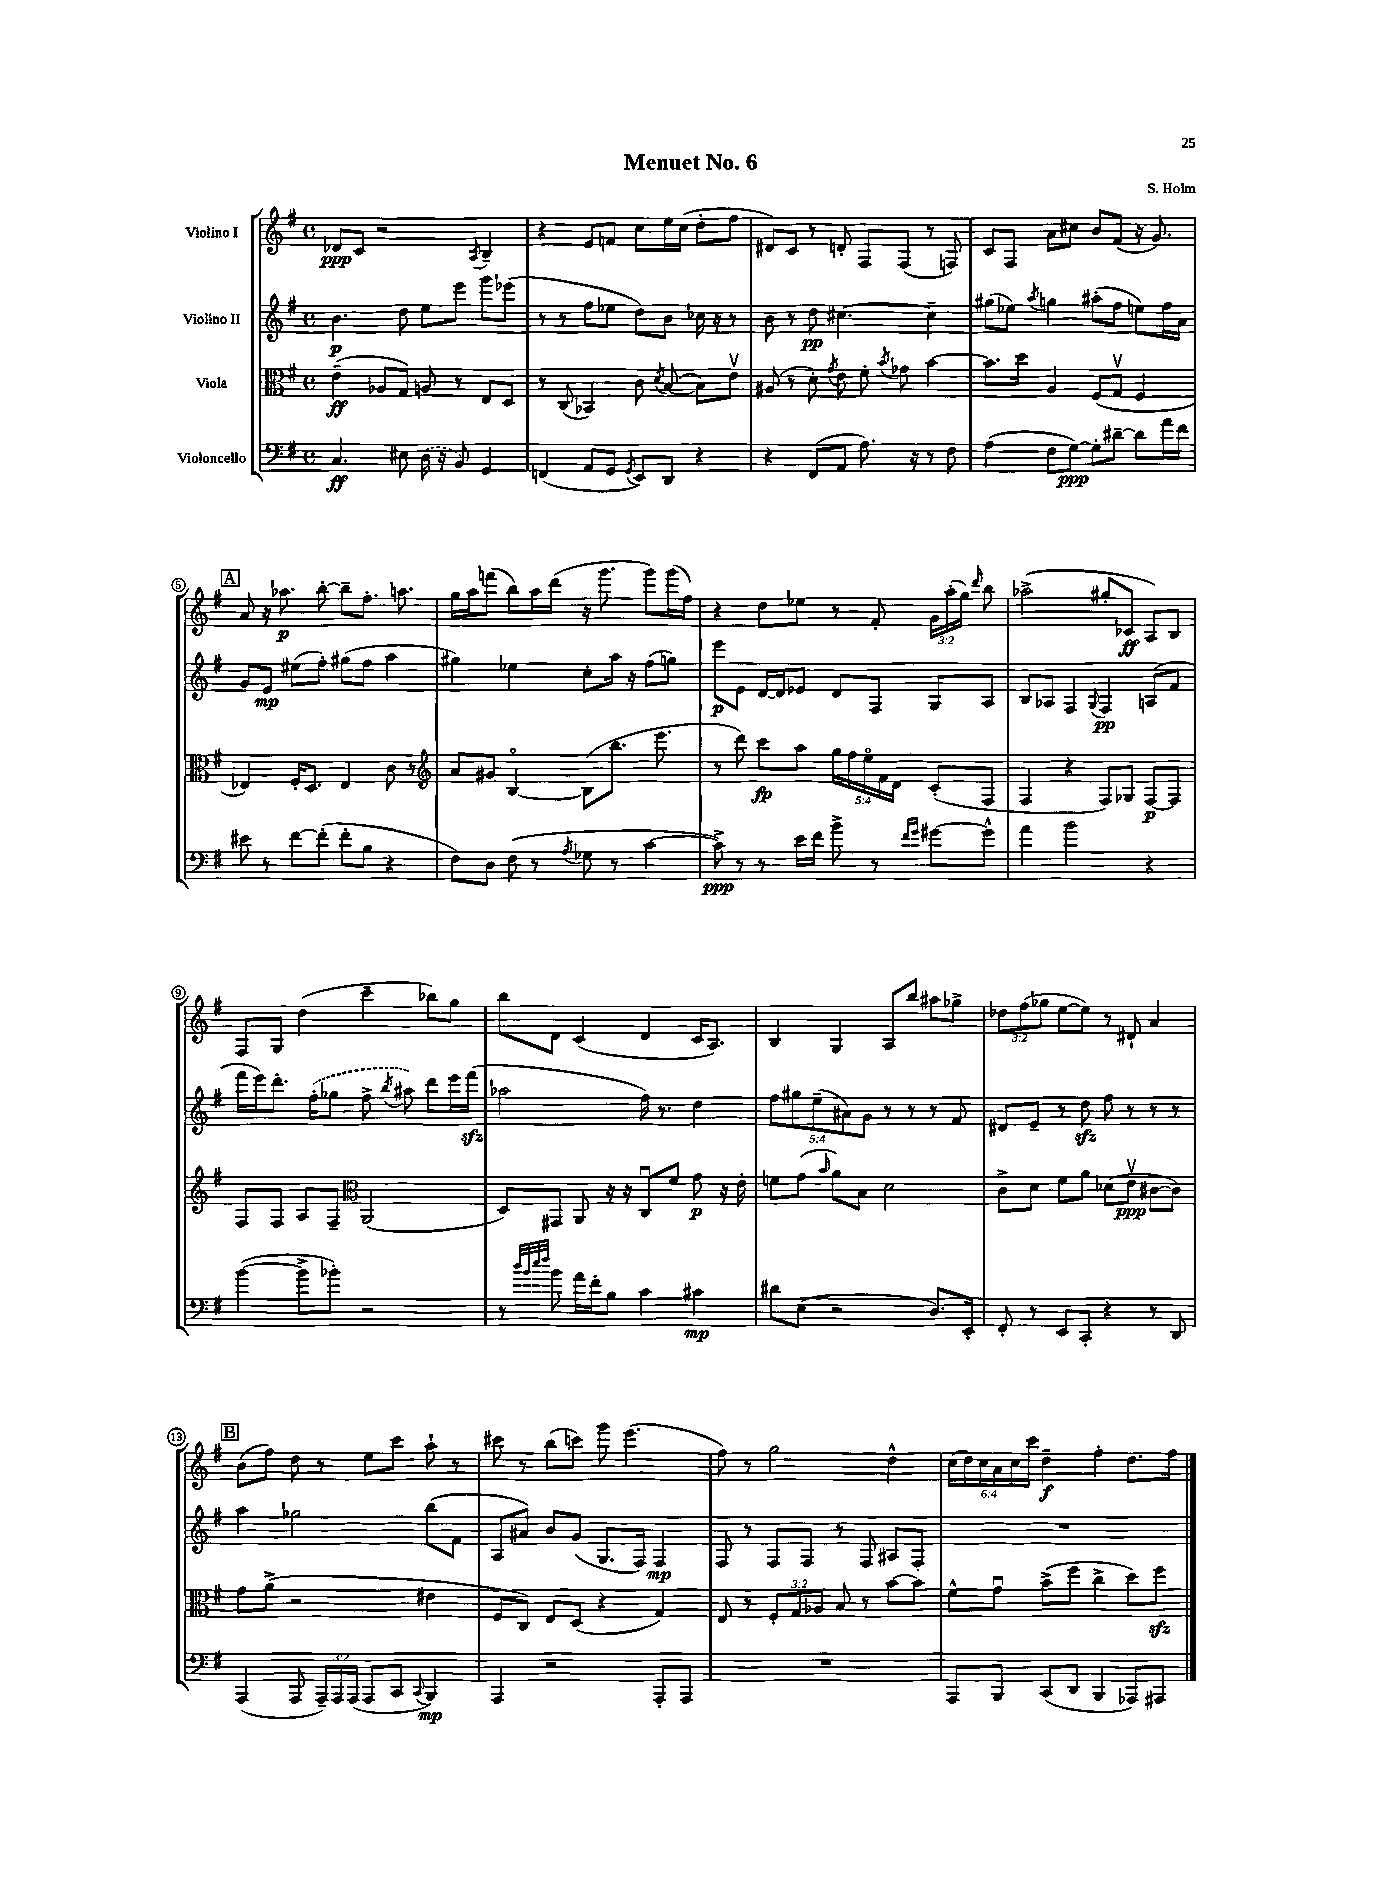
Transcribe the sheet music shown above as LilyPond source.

\header { title = "Menuet No. 6" composer = "S. Holm" }
<<
\new StaffGroup <<
\new Staff = "s0" \with { instrumentName = "Violino I" } {
    \clef treble \key g \major \defaultTimeSignature \time 4/4 \override Staff.TupletNumber.text = #tuplet-number::calc-fraction-text
    \autoBeamOff des'8[\ppp c'8] r2 \acciaccatura { a8 } b4-- |
    r4 e'8[ f'8] c''8[ e''16 c''16]( d''8[-. fis''8] |
    dis'8[) c'8] r8 d'8-. fis8[ fis8]( r8 f8) |
    c'8[ fis8] a'8[ cis''8] b'8[ fis'8]( r16 g'8.) |
    \mark \markup { \box "A" } a'8 r16 aes''8.\p b''8~-. b''8[-- fis''8.]-. a''8. |
    g''16[ a''16 f'''8]( b''8[) a''16 d'''16]( r16 g'''8. g'''8[) g'''16( fis''16]) |
    r4 d''8[ ees''8] r8 fis'8-. \tuplet 3/2 { g'16[ a''16-.( g''16]) } \grace { d'''16 } b''8 |
    aes''2->( gis''8[-. ces'8]\ff a8[) b8] |
    fis8[ g8] d''4( c'''4-- bes''8[) g''8] |
    b''8[ d'8] c'4( d'4 c'16[ a8.]) |
    b4 g4 a8[ b''8] ais''8[ ges''8]-> |
    \tuplet 3/2 { des''8[ fis''8( ges''8] } e''8[~ e''8]) r8 dis'8-! a'4 |
    \mark \markup { \box "B" } b'8[( fis''8]) d''8 r8 e''8[ c'''8] a''8-! r8 |
    cis'''8 r8 b''8[( c'''8]) g'''8 e'''4.( |
    fis''8) r8 g''2 d''4-^ |
    \tuplet 6/4 { c''16[( d''16) c''16 a'16 c''16 c'''16] } d''4--\f fis''4-. d''8.[ fis''16] \bar "|." |
}
\new Staff = "s1" \with { instrumentName = "Violino II" } {
    \clef treble \key g \major \defaultTimeSignature \time 4/4 \override Staff.TupletNumber.text = #tuplet-number::calc-fraction-text
    \autoBeamOff b'4.\p d''8 e''8[ e'''8] g'''8[ ees'''8]( |
    r8 r8 fis''8[ ees''8] d''8[) b'8] ces''16 r16 r8 |
    b'8 r8 d''8\pp cis''4.~ cis''4-- |
    gis''8[( ees''8]) \acciaccatura { a''8 } g''4 ais''8[-.( fis''8] e''8[) fis''16 a'16] |
    \mark \markup { \box "A" } g'8[ e'8]\mp eis''8[( fis''8]-.) gis''8[( fis''8] a''4 |
    gis''4) ees''4 c''8[-. a''16] r16 fis''8[( g''8]) |
    e'''8[\p e'8] d'16[~ d'16 ees'8] d'8[ fis8] g8[ a8] |
    b8[ aes8] fis4 \appoggiatura { g8 } fis4\pp a8[( fis'8] |
    fis'''16[ e'''16) d'''8.]-. \once \slurDashed fis''16[-.( ges''8] fis''8-> \acciaccatura { b''8 } ais''8) d'''8[ e'''16 fis'''16]\sfz( |
    aes''2 fis''16) r8. d''4 |
    \tuplet 5/4 { fis''8[ gis''8 e''8--( ais'8) g'8] } r8 r8 r8 fis'8 |
    dis'8[ e'8]-- r8 d''8\sfz fis''8 r8 r8 r8 |
    \mark \markup { \box "B" } a''4 ges''2 b''8[( fis'8] |
    a8[ ais'8]) b'8[ g'8]( g8.[ fis16]) fis4\mp |
    fis8 r8 fis8[ fis8] r8 fis8 ais8[ fis8]-. |
    R1 \bar "|." |
}
\new Staff = "s2" \with { instrumentName = "Viola" } {
    \clef alto \key g \major \defaultTimeSignature \time 4/4 \override Staff.TupletNumber.text = #tuplet-number::calc-fraction-text
    \autoBeamOff e'4--\ff( aes8[ g8]) a8 r8 e8[ d8] |
    r8 c8( bes,4) c'8 \acciaccatura { d'8 } b8~( b8[) e'8]\upbow |
    ais8( r8 d'8-.) \acciaccatura { g'8 } e'8 fis'8-. \acciaccatura { b'8 } ges'8 b'4~ |
    b'8.[ d''16] a4 fis8[( g8]\upbow fis4 |
    \mark \markup { \box "A" } ees4) fis16[-. d8.] ees4 c'8 r8 |
    \clef treble a'8[ gis'8] b4~\flageolet b8[( b''8.] e'''8. |
    r8 d'''8) c'''8[\fp a''8] \tuplet 5/4 { g''16[ fis''16 e''16\flageolet fis'16 d'16] } c'8[-.( fis8] |
    fis4 r4 fis8[) ges8] fis8[~\p fis8] |
    fis8[ fis8] a8[ fis8]-- \clef alto a,2( |
    d8[) gis,8] a,8 r16 r16 c8[\downbow fis'8] g'8\p r16 e'16-. |
    f'8[ g'8]( \grace { b'16 } a'8[) b8] d'2 |
    c'8[-> d'8] fis'8[ a'8] des'8[( e'8]\upbow\ppp cis'8[~ cis'8]) |
    \mark \markup { \box "B" } g'8[ a'8]->( r2 eis'4 |
    fis8[ c8]) e8[ d8]( r4 g4) |
    e8 r8 \tuplet 3/2 { fis8[-. g8 aes8] } b8 r8 b'8[~ b'8] |
    fis'8[-^ g'8]\downbow b'8[->( fis''8] c''4-> d''8[) fis''8]\sfz \bar "|." |
}
\new Staff = "s3" \with { instrumentName = "Violoncello" } {
    \clef bass \key g \major \defaultTimeSignature \time 4/4 \override Staff.TupletNumber.text = #tuplet-number::calc-fraction-text
    \autoBeamOff c4.\ff eis8 \once \slurDashed d16( r16 b,8) g,4 |
    f,4( a,8[ g,8] \acciaccatura { g,8 } e,8[) d,8] r4 |
    r4 fis,8[( a,8] a8.) r16 r8 fis8 |
    a4( fis8[ g8]~\ppp) g8[-. dis'8]~-- dis'8[ a'16 fis'16] |
    \mark \markup { \box "A" } eis'8 r8 fis'8[~ fis'8]-.( fis'8[-. b8] r4 |
    fis8[) d8] fis8( r8 \acciaccatura { a8 } ges8 r8 c'4~ |
    c'8->\ppp) r8 r8 e'16[ fis'16] b'8-> r8 \grace { fis'16[ g'16] } gis'8[~ gis'8]-^ |
    a'4 b'2 r4 |
    b'4~( b'8[-> bes'8]-.) r2 |
    r8 \grace { d''32[ b'32 e''32 fis''32] } b'8 a'16[ fis'16-. b8] c'4 cis'4\mp |
    dis'8[ e8]( r2 d8.[) e,16]-. |
    fis,8-. r8 e,8[ c,8]-. r4 r8 d,8 |
    \mark \markup { \box "B" } a,,4( a,,8 \tuplet 3/2 { a,,16[--) a,,16 a,,16]( } a,,8[ c,8] \appoggiatura { c,8 } b,,4\mp) |
    a,,4 r2 a,,8[-. a,,8] |
    R1 |
    a,,8[ b,,8] c,8[( d,8] b,,4 aes,,8[) ais,,8] \bar "|." |
}
>>
>>
\layout { \context { \Score \override BarNumber.stencil = #(make-stencil-circler 0.1 0.3 ly:text-interface::print) } }
